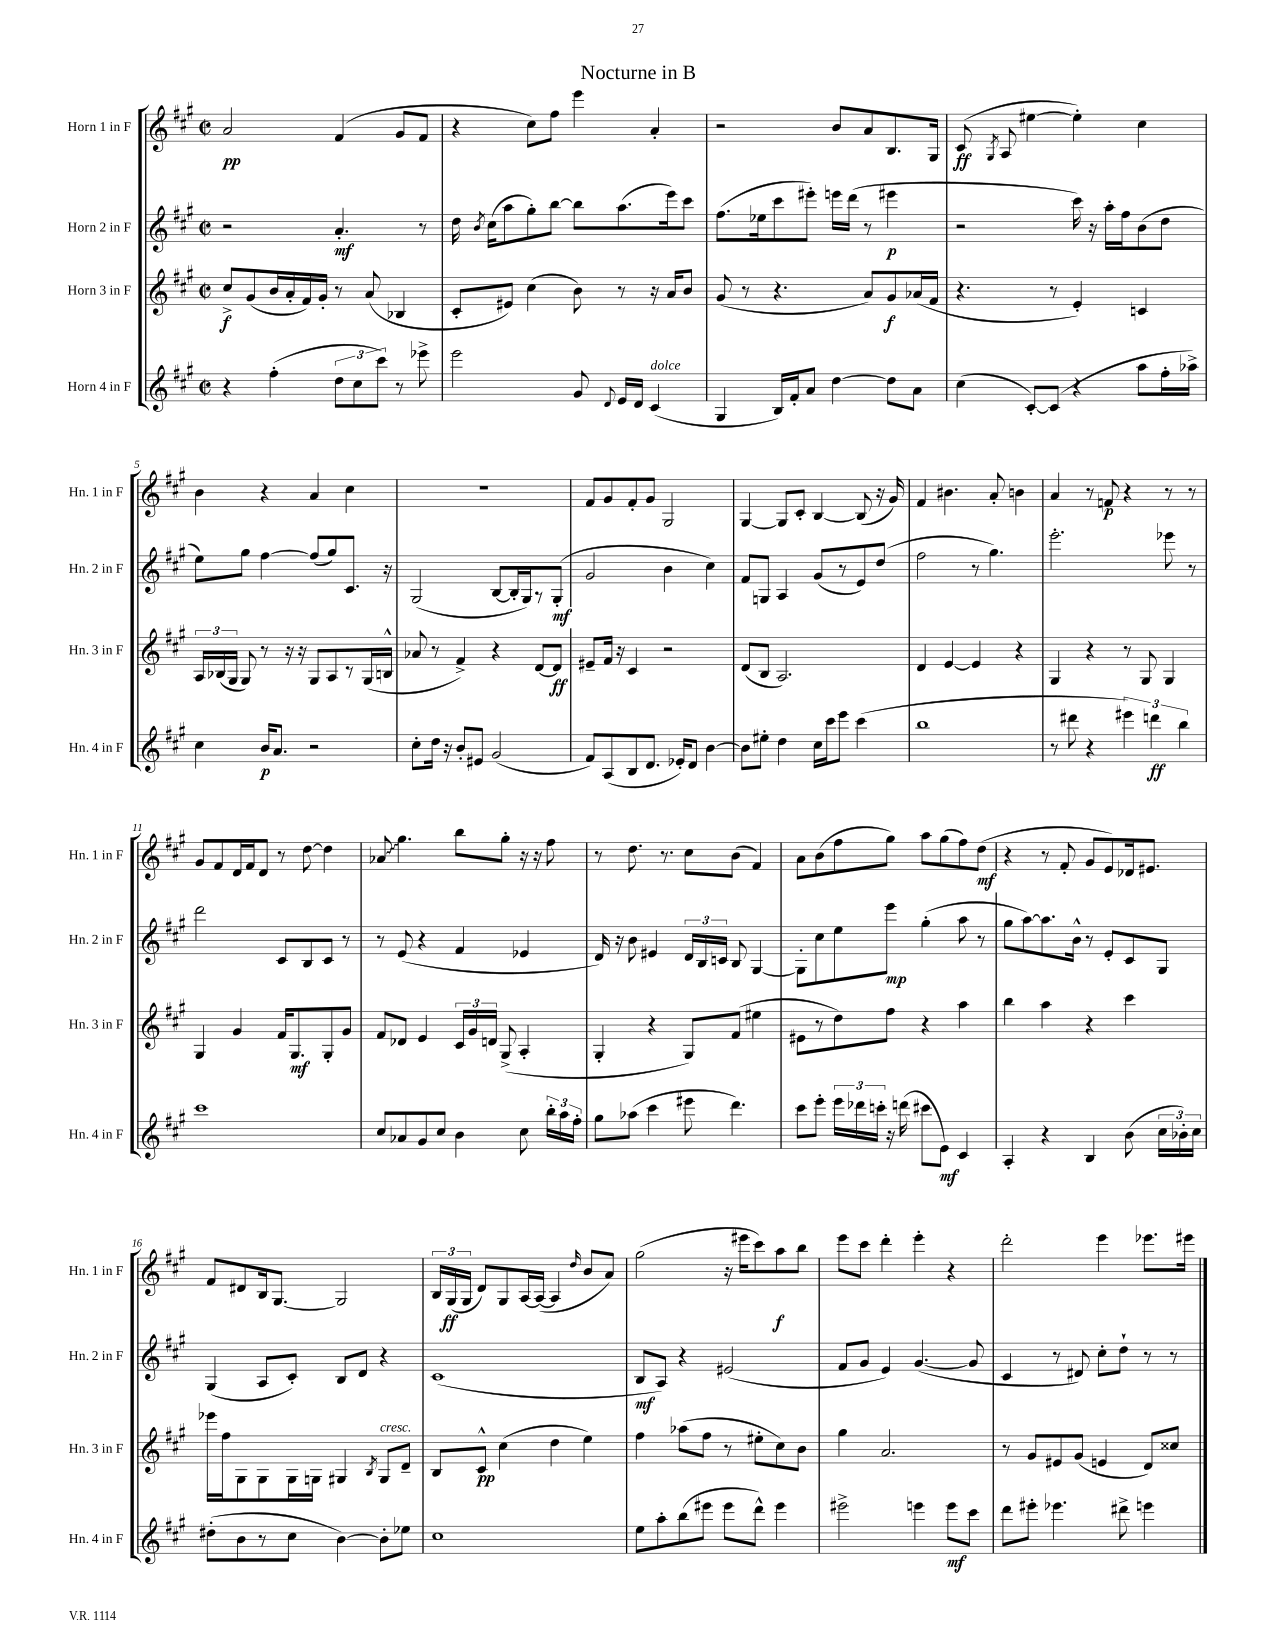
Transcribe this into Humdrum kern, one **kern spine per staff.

**kern	**kern	**kern	**kern
*staff4	*staff3	*staff2	*staff1
*clefG2	*clefG2	*clefG2	*clefG2
*k[f#c#g#]	*k[f#c#g#]	*k[f#c#g#]	*k[f#c#g#]
*M2/2	*M2/2	*M2/2	*M2/2
*met(c|)	*met(c|)	*met(c|)	*met(c|)
4r	8cc#^	2r	2a
.	(8g#	.	.
(4ff#'	16b	.	.
.	16a'	.	.
.	16f#)	.	.
.	16g#'	.	.
12dd	8r	4.a'	(4f#
12cc#	.	.	.
.	(8a	.	.
12ccc#)	.	.	.
8r	4B-	.	8g#
8eee-^	.	8r	8f#
=	=	=	=
2eee	8c#'	16dd	4r
.	.	8qb	.
.	.	(16cc#	.
.	8e#)	8aa	.
.	(4cc#	8gg#')	8cc#)
.	.	[8bb	8ff#
8g#	8b)	8bb]	4eee
8qqd	.	.	.
16e	8r	(8.aa	.
16d	.	.	.
(4c#	16r	.	4a'
.	16a	16eee)	.
.	8b	8ccc#	.
=	=	=	=
4G#	(8g#	(8.ff#	2r
.	8r	.	.
.	.	16ee-	.
16B)	4.r	8ccc#	.
16f#'	.	.	.
8a	.	8eee#')	.
[4dd	.	16eee	8b
.	.	(16ddd	.
.	8a)	8r	8a
8dd]	8g#	4eee#	8.B
8a	(16a-	.	.
.	16f#	.	16G#
=	=	=	=
(4cc#	4.r	2r	(8c#
.	.	.	8qG#
.	.	.	8A
[8c#')	.	.	[4ee#
(8c#]	8r	.	.
4r	4e')	16ccc#)	4ee#'])
.	.	16r	.
.	.	16aa'	.
.	.	16ff#	.
8aa	4c	(8b	4cc#
16ff#'	.	8dd	.
16aa-^)	.	.	.
=	=	=	=
4cc#	24A	8ee)	4b
.	(24B-	.	.
.	24G#	.	.
.	8G#)	8gg#	.
16b	8r	[4ff#	4r
8.a	.	.	.
.	16r	.	.
.	16r	.	.
2r	8G#	(8ff#]	4a
.	8A	8gg#)	.
.	8r	8.c#	4cc#
.	(16G#	.	.
.	16B^^	16r	.
=	=	=	=
8cc#'	8a-	(2G#	1r
16dd	8r	.	.
16r	.	.	.
8b'	4f#^)	.	.
8e#	.	.	.
(2g#	4r	[8B	.
.	.	16B']	.
.	.	16G#)	.
.	[8d	8r	.
.	8d]	(8G#'	.
=	=	=	=
8f#)	8e#~	2g#	8f#
(8A	16f#	.	8g#
.	16r	.	.
8B	4c#	.	8f#'
8.d	.	.	8g#
.	2r	4b	2G#
16e-')	.	.	.
8d	.	.	.
[4b	.	4cc#)	.
=	=	=	=
8b]	(8d	8f#	[4G#
8ee#'	8B	8G	.
4dd	2.A)	4A	8G#]
.	.	.	8c#'
16cc#	.	(8g#	[4B
16ccc#	.	.	.
8eee	.	8r	.
(4ccc#	.	8e)	(8B]
.	.	(8dd	16r
.	.	.	16g#)
=	=	=	=
1bb	4d	2ff#	4f#
.	[4e	.	4.b#
.	4e]	8r	.
.	.	4.gg#)	8a'
.	4r	.	4b
=	=	=	=
8r	4G#	2.eee'	4a
8ddd#	.	.	.
4r	4r	.	8r
.	.	.	8f
6eee#)	8r	.	4r
.	8G#	.	.
6ddd	.	.	.
.	4G#	8eee-	8r
6bb	.	.	.
.	.	8r	8r
=	=	=	=
1ccc#	4G#	2ddd	8g#
.	.	.	8f#
.	4g#	.	16d
.	.	.	16f#
.	.	.	8d
.	16f#	8c#	8r
.	8.G#	.	.
.	.	8B	[8dd
.	8G#'	8c#	4dd]
.	8g#	8r	.
=	=	=	=
8cc#	8f#	8r	8a-
8a-	8d-	(8e	4.gg#
8g#	4e	4r	.
8cc#	.	.	.
4b	24c#	4f#	8bb
.	24g#	.	.
.	24d	.	.
.	(8G#^	.	8gg#'
8cc#	4A'	4e-	16r
.	.	.	16r
24bb'	.	.	8ff#
24aa	.	.	.
24ff#'	.	.	.
=	=	=	=
8gg#	4G#'	16d)	8r
.	.	16r	.
(8aa-	.	8b	8.dd
4ccc#	4r	4e#	.
.	.	.	8.r
8eee#	8G#)	24d	8cc#
.	.	24B	.
.	.	24c	.
4.ddd)	(8f#	8B	(8b
.	4ee#	[4G#	4f#)
=	=	=	=
8ccc#	8e#	8G#']	8a
8eee'	8r	8cc#	(8b
24eee	8dd)	8ee	8ff#
24ddd-	.	.	.
24ccc'	.	.	.
16r	8ff#	8eee	8gg#)
(16ddd	.	.	.
8ccc#	4r	(4gg#'	8aa
8e)	.	.	(8gg#
4c#	4aa	8aa	8ff#)
.	.	8r	(8dd
=	=	=	=
4A'	4bb	8gg#	4r
.	.	[8aa)	.
4r	4aa	8.aa]	8r
.	.	.	8f#'
.	.	16b^^	.
4B	4r	8r	8g#
.	.	8e'	8e)
(8b	4ccc#	8c#	16d-
.	.	.	8.e#
24cc#	.	8G#	.
24b-')	.	.	.
24cc#	.	.	.
=	=	=	=
(8dd#'	16eee-	(4G#	8f#
.	16ff#	.	.
8b	8G#	.	8d#
8r	8G#	8A	16B
.	.	.	[8.G#
8cc#	16G#	8c#')	.
.	16G	.	.
[4b)	4G#	8B	2G#]
.	.	8d	.
.	8qB	.	.
8b']	8G#	4r	.
8ee-	8d~	.	.
=	=	=	=
1cc#	8B	(1c#	24B
.	.	.	(24G#
.	.	.	24G#
.	8c#^^	.	8d)
.	(4cc#	.	8G#
.	.	.	[16A
.	.	.	(16A_
.	4dd	.	4A]
.	.	.	16qqdd
.	4ee)	.	8b
.	.	.	8a)
=	=	=	=
8ee	4ff#	8B	(2gg#
8aa'	.	8A)	.
(8bb	(8aa-	4r	.
8eee#	8ff#	.	.
8eee#	8r	(2e#	16r
.	.	.	16eee#
8ddd^^)	8ee#'	.	8ccc#)
4eee#	8cc#)	.	8aa
.	8b	.	8bb
=	=	=	=
2eee#^	4gg#	8f#	8eee
.	.	8g#	8ccc#
.	2.a	4e)	4ddd'
4eee	.	([4.g#	4eee'
8eee	.	.	4r
8ccc#	.	8g#]	.
=	=	=	=
8ddd	8r	4c#	2ddd'
8eee#'	8g#	.	.
4.eee-	8e#	8r	.
.	(8g#	8d#)	.
.	4e	8cc#'	4eee
8ddd#^	.	8dd`	.
4eee	8d)	8r	8.eee-
.	8cc##	8r	.
.	.	.	16eee#
==	==	==	==
*-	*-	*-	*-
